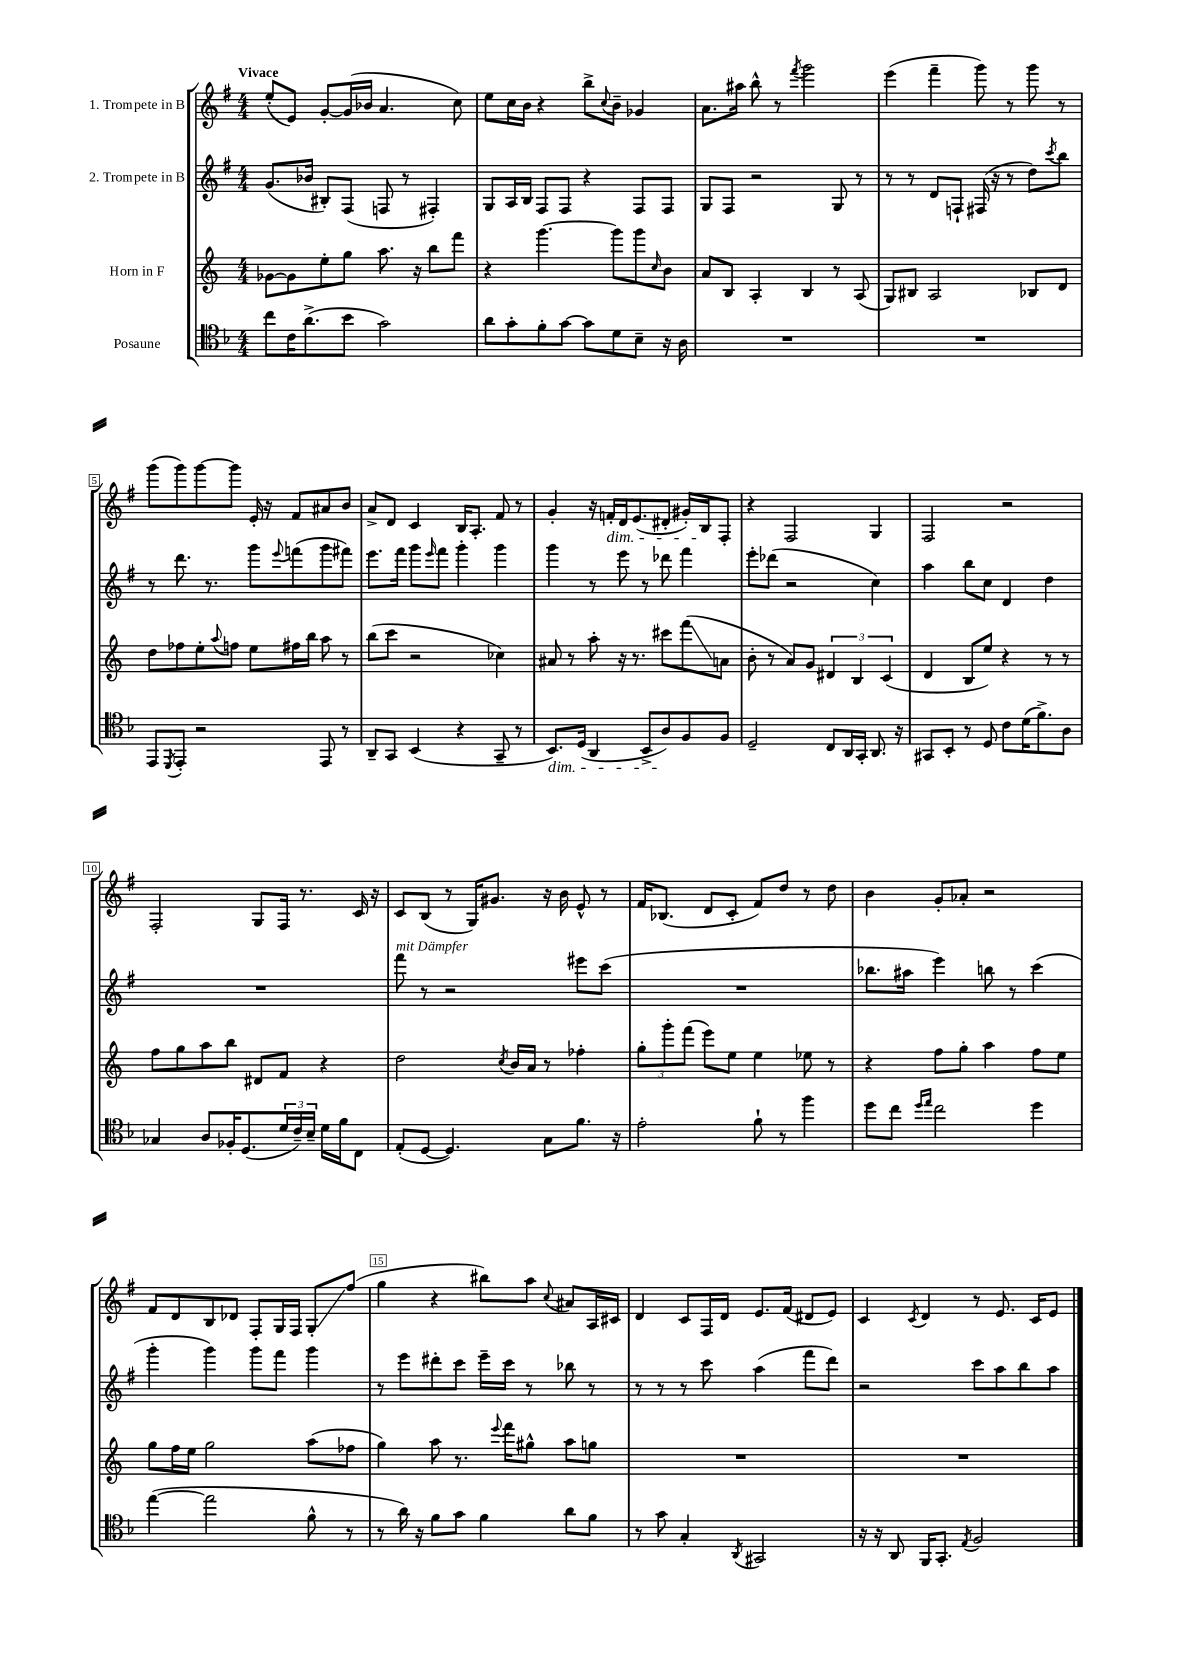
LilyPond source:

<<
\new StaffGroup <<
\new Staff = "s0" \with { instrumentName = "1. Trompete in B" } {
    \clef treble \key g \major \numericTimeSignature \time 4/4 \tempo "Vivace"
    e''8-.( e'8) g'8~-. g'16( bes'16 a'4. c''8) |
    e''8 c''16 b'16 r4 b''8-> \appoggiatura { c''8 } b'8-- ges'4 |
    a'8. ais''16 b''8-^ r8 \acciaccatura { fis'''8 } g'''2 |
    e'''4( fis'''4-- g'''8) r8 g'''8 r8 |
    g'''8( g'''8) g'''8~ g'''8 e'16-. r16 fis'8 ais'8 b'8 |
    a'8-> d'8 c'4 b16 a8.-. fis'8 r8 |
    g'4-. r16 f'16-.\dim d'16 e'8.( dis'8-. gis'16-.) b16\! fis8-. |
    r4 fis2 g4 |
    fis2 r2 |
    fis2-. g8 fis16 r8. c'16 r16 |
    c'8 b8( r8 g16) gis'8. r16 b'16 e'8-^ r8 |
    fis'16 bes8.( d'8 c'8-. fis'8) d''8 r8 d''8 |
    b'4 g'8-. aes'8-. r2 |
    fis'8 d'8 b8 des'8 fis8-. g16 fis16 g8-.\glissando fis''8( |
    g''4 r4 bis''8) a''8 \appoggiatura { c''8 } ais'8 a16 cis'16 |
    d'4 c'8 fis16 d'16 e'8. fis'16( dis'8 e'8) |
    c'4 \acciaccatura { c'8 } d'4 r8 e'8. c'16 e'8 \bar "|." |
}
\new Staff = "s1" \with { instrumentName = "2. Trompete in B" } {
    \clef treble \key g \major \numericTimeSignature \time 4/4
    g'8.( bes'16 bis8-.) fis8( f8 r8 fis4-.) |
    g8 a16 b16 fis8 fis8 r4 fis8 fis8 |
    g8 fis8 r2 g8 r8 |
    r8 r8 d'8 f8-! fis16( r16 r8 d''8) \acciaccatura { c'''8 } b''8 |
    r8 d'''8. r8. g'''8 \appoggiatura { e'''8 } f'''8( g'''8 fis'''8) |
    e'''8. fis'''16 g'''8 \grace { e'''16 } fis'''8 g'''4-. g'''4 |
    g'''4 r8 e'''8 r8 des'''8 fis'''4 |
    e'''8-. des'''8( r2 c''4) |
    a''4 b''8 c''8 d'4 d''4 |
    R1 |
    fis'''8^\markup { \italic "mit Dämpfer" } r8 r2 eis'''8 c'''8( |
    R1 |
    bes''8. ais''16 e'''4) b''8 r8 c'''4( |
    g'''4-. g'''4) g'''8 fis'''8 g'''4 |
    r8 e'''8 dis'''8-. c'''8 e'''16-- c'''16 r8 bes''8 r8 |
    r8 r8 r8 c'''8 a''4( fis'''8 d'''8) |
    r2 c'''8 a''8 b''8 a''8 \bar "|." |
}
\new Staff = "s2" \with { instrumentName = "Horn in F" } {
    \clef treble \key c \major \numericTimeSignature \time 4/4
    ges'8~ ges'8 e''8-. g''8 a''8. r16 b''8 f'''8 |
    r4 g'''4.~ g'''8 g'''8 \grace { c''16 } b'8 |
    a'8 b8 a4-. b4 r8 a8( |
    g8) bis8 a2 bes8 d'8 |
    d''8 fes''8 e''8-. \appoggiatura { a''8 } f''8 e''8 fis''16 b''16 a''8 r8 |
    b''8( c'''8 r2 ces''4) |
    ais'8 r8 a''8-. r16 r8. cis'''8 f'''8\glissando( a'8 |
    b'8-. r8 a'8) g'8 \tuplet 3/2 { dis'4 b4 c'4( } |
    d'4 b8 e''8) r4 r8 r8 |
    f''8 g''8 a''8 b''8 dis'8 f'8 r4 |
    d''2 \acciaccatura { c''8 } b'16 a'16 r8 fes''4-. |
    \tuplet 3/2 { g''8-. g'''8-. f'''8( } e'''8) e''8 e''4 ees''8 r8 |
    r4 f''8 g''8-. a''4 f''8 e''8 |
    g''8 f''16 e''16 g''2 a''8( fes''8 |
    g''4) a''8 r8. \appoggiatura { e'''8 } f'''16 gis''8-^ a''8 g''8 |
    R1 |
    R1 \bar "|." |
}
\new Staff = "s3" \with { instrumentName = "Posaune" } {
    \clef tenor \key f \major \numericTimeSignature \time 4/4
    c''8 c'16 a'8.->( bes'8 g'2) |
    a'8 g'8-. f'8-. g'8~ g'8 d'8 bes8-- r16 a16 |
    R1 |
    R1 |
    e,8 \acciaccatura { d,8 } e,8-. r2 e,8 r8 |
    a,8-- g,8 bes,4( r4 g,8-- r8 |
    bes,8.\dim) d16( a,4 bes,8-> a8\!) f8 f8 |
    d2-- c8 a,16 g,16-. a,8. r16 |
    gis,8 bes,8-. r8 d8 c'8 d'16( f'8.->) a8 |
    ges4 a8 fes16-. d8.( \tuplet 3/2 { d'16 c'16--) bes16-- } d'16 f'16 c8 |
    e8-.( d8~ d4.) g8 f'8. r16 |
    e'2-. f'8-! r8 f''4 |
    d''8 c''8 \grace { d''16 e''16 } c''2 d''4 |
    e''4~( e''2 f'8-^ r8 |
    r8 a'16) r16 f'8 g'8 f'4 a'8 f'8 |
    r8 g'8 g4-. \acciaccatura { a,8 } gis,2 |
    r16 r16 a,8 f,16 g,8.-. \acciaccatura { e8 } f2 \bar "|." |
}
>>
>>
\layout { \context { \Score \override BarNumber.break-visibility = ##(#f #t #t) barNumberVisibility = #(every-nth-bar-number-visible 5) \override BarNumber.stencil = #(make-stencil-boxer 0.1 0.3 ly:text-interface::print) } }
